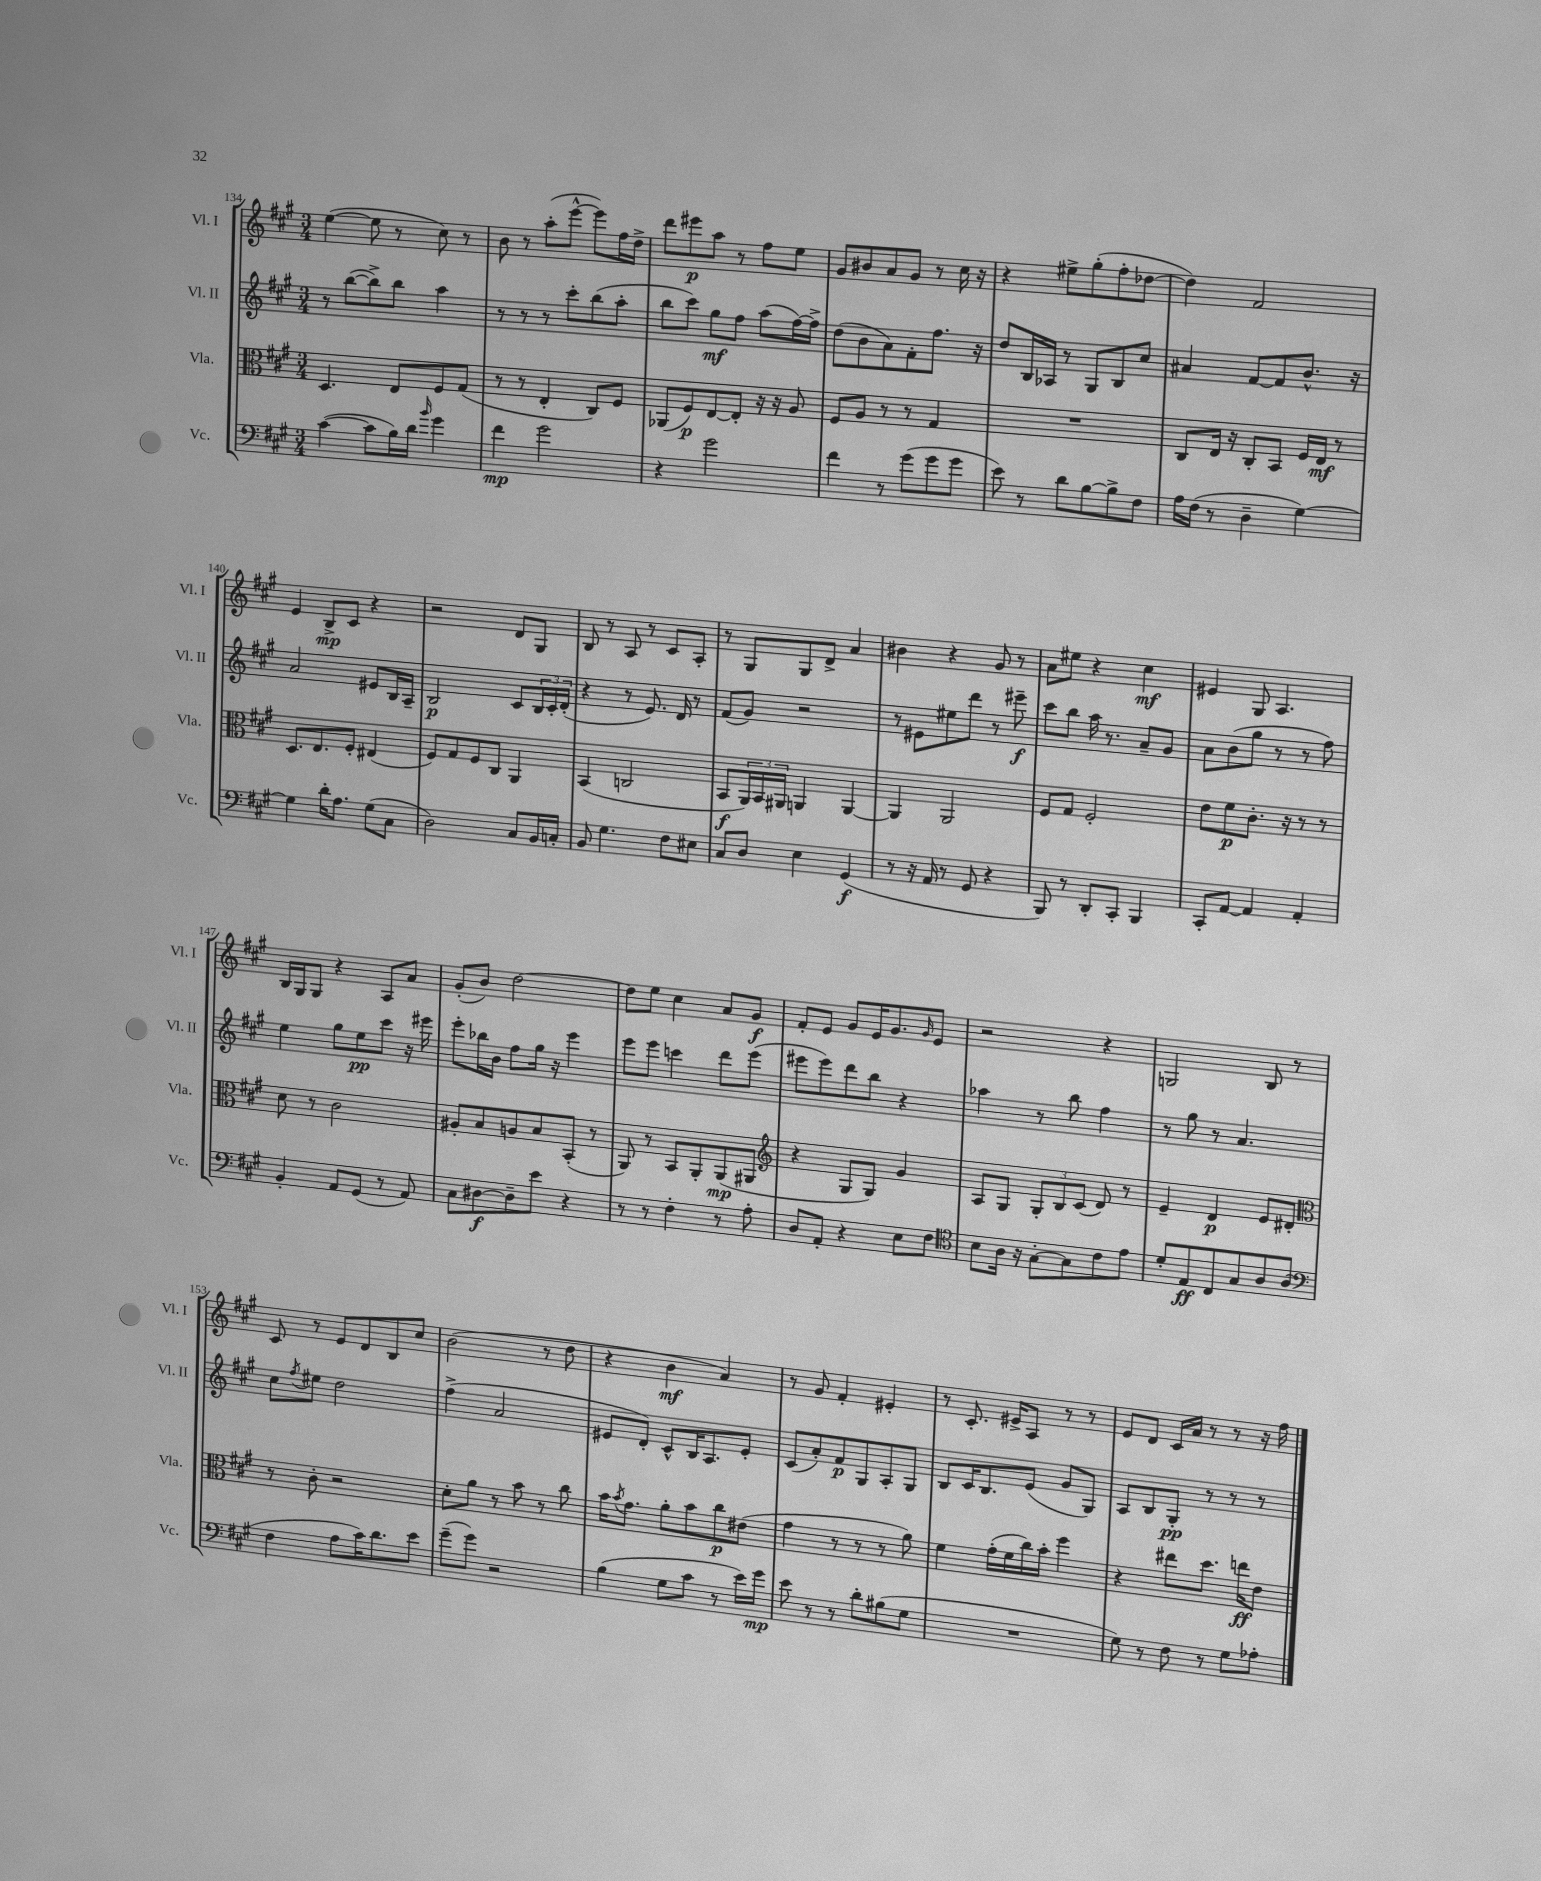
<<
\new StaffGroup <<
\new Staff = "s0" \with { instrumentName = "Vl. I" shortInstrumentName = "Vl. I" } {
    \clef treble \key a \major \numericTimeSignature \time 3/4
    e''4~( e''8 r8 cis''8) r8 |
    b'8 r8 a''8-.( e'''8~-^ e'''8) fis''16 d''16-> |
    d'''8 eis'''8\p a''8 r8 fis''8 e''8 |
    gis'8 bis'8 a'8 gis'8 r8 cis''16 r16 |
    r4 eis''8-> gis''8-.( fis''8-. des''8~ |
    des''4) fis'2 |
    e'4 b8->\mp cis'8 r4 |
    r2 d'8 gis8 |
    b8 r8 a8 r8 cis'8 a8-. |
    r8 gis8 gis8 d'8-> a'4 |
    bis'4 r4 gis'8 r8 |
    a'8 eis''8 r4 cis''4\mf |
    eis'4 gis8 a4. |
    b16 gis16 gis8 r4 a8 a'8 |
    gis'8-.( b'8) d''2~ |
    d''8 e''8 cis''4 a'8 gis'8\f |
    fis'8-. e'8 gis'8 e'16 gis'8. \grace { gis'16 } e'8 |
    r2 r4 |
    g2 b8 r8 |
    cis'8 r8 e'8 d'8 b8 cis''8 |
    b'2( r8 d''8 |
    r4 b'4\mf a'4) |
    r8 gis'8 fis'4-. eis'4-. |
    r8 cis'8.-. eis'16-> a8 r8 r8 |
    e'8 d'8 cis'16 a'16 r8 r8 r16 fis''16 \bar "|." |
}
\new Staff = "s1" \with { instrumentName = "Vl. II" shortInstrumentName = "Vl. II" } {
    \clef treble \key a \major \numericTimeSignature \time 3/4
    r8 b''8~( b''8->) b''8 a''4 |
    r8 r8 r8 cis'''8-. b''8( a''8-. |
    b''8 cis'''8) gis''8\mf fis''8 a''8( fis''16~) fis''16-> |
    d''8( b'8 a'8) fis'8-. fis''8. r16 |
    d''8 b16 aes16 r8 gis8 b8 cis''8 |
    ais'4 fis'8~ fis'8 b'8.-^ r16 |
    a'2 eis'8 b16 a16-- |
    b2\p cis'8 \tuplet 3/2 { b16 cis'16-. d'16-.( } |
    r4 r8 e'8.) d'16 r8 |
    fis'8( gis'8) r2 |
    r8 eis'8 eis''8 d'''8 r8 eis'''8--\f |
    cis'''8 b''8 a''16 r8. a'8-- gis'8 |
    a'8 b'8( gis''8 r8 r8 fis''8) |
    e''4 gis''8 e''8\pp cis'''8 r16 eis'''16 |
    e'''8-. bes''16 b'16 fis''8 gis''16 r16 e'''4 |
    e'''8 e'''8 c'''4 d'''8 e'''8( |
    eis'''8 eis'''8) d'''8 b''8 r4 |
    aes''4 r8 b''8 fis''4 |
    r8 gis''8 r8 a'4. |
    cis''8 \acciaccatura { fis''8 } eis''8 d''2 |
    fis''4->( a'2 |
    eis'8 d'8-.) cis'8-^ b16 a8. eis'8-. |
    cis'8( a'8-.) fis'8\p gis8 a8-. gis8 |
    b8 cis'16 b8. e'8( gis'8 gis8) |
    a8 b8 gis8-.\pp r8 r8 r8 \bar "|." |
}
\new Staff = "s2" \with { instrumentName = "Vla." shortInstrumentName = "Vla." } {
    \clef alto \key a \major \numericTimeSignature \time 3/4
    d4. e8 fis8 gis8( |
    r8 r8 e4-. cis8) fis8 |
    aes,8( fis8\p) e8~ e8-. r16 r16 a8 |
    fis8 a8 r8 r8 gis4 |
    R2. |
    cis8 e16 r16 cis8-. b,8 fis16 e16\mf r8 |
    d8. e8. fis8-. eis4( |
    fis8) gis8 fis8 cis8 a,4 |
    b,4( c2 |
    b,8\f \tuplet 3/2 { a,16) b,16 ais,16 } a,4 a,4~ |
    a,4 a,2 |
    fis8 gis8 fis2-. |
    e'8 fis'8\p cis'8.-. r16 r8 r8 |
    d'8 r8 cis'2 |
    ais8-. b8 a8 b8 b,8-.( r8 |
    a,8) r8 b,8 a,8-. a,8\mp( ais,8 |
    \clef treble r4 gis8 gis8) gis'4 |
    a8 gis8 \tuplet 3/2 { gis8-. b8 cis'8( } d'8) r8 |
    e'4-- d'4\p e'8 dis'8-. |
    \clef alto r8 cis'8-. r2 |
    d'8-. a'8 r8 b'8 r8 cis''8 |
    b'16 \acciaccatura { b'8 } gis'8. a'8-. b'8 cis''8\p eis'8( |
    gis'4 r8 r8 r8 a'8) |
    fis'4 gis'16-.( fis'16 cis''16) b'16-. fis''4 |
    r4 eis''8 d''8. e''16\ff e'8 \bar "|." |
}
\new Staff = "s3" \with { instrumentName = "Vc." shortInstrumentName = "Vc." } {
    \clef bass \key a \major \numericTimeSignature \time 3/4
    cis'4~( cis'8 b16) d'16 \grace { b'16 } gis'4 |
    fis'4\mp gis'2 |
    r4 gis'2 |
    fis'4 r8 gis'8( gis'8 gis'8 |
    e'8) r8 d'8 b8~ b8-> fis8 |
    a16 fis16( r8 d4-- gis4~) |
    gis4 d'16-. a8. gis8( cis8 |
    d2) cis8 b,16 c16-. |
    b,8 gis4. fis8 eis8 |
    cis8 d8 e4 gis,4\f( |
    r8 r16 a,16 r8 gis,8 r4 |
    b,,8) r8 d,8-. cis,8-. b,,4 |
    cis,8-. a,8~ a,4 a,4-. |
    b,4-. a,8 gis,8( r8 a,8) |
    cis8 dis8~\f dis8-- e'8 r4 |
    r8 r8 fis4-. r8 a8-. |
    d8 a,8-. r4 e8 fis8 |
    \clef tenor b8 a16 r16 gis8~-. gis8 cis'8 e'8 |
    d'8-. e8\ff cis8 gis8 a8 a8( |
    \clef bass fis4 a8 cis'16) d'8. e'8 |
    gis'8--( gis'8) r2 |
    b4( gis8 cis'8 r8 e'16) gis'16\mp |
    e'8 r8 r8 d'8-. bis8( gis8 |
    R2. |
    gis8) r8 fis8 r8 gis8 aes8-. \bar "|." |
}
>>
>>
\layout { \context { \Score currentBarNumber = #134 } }
